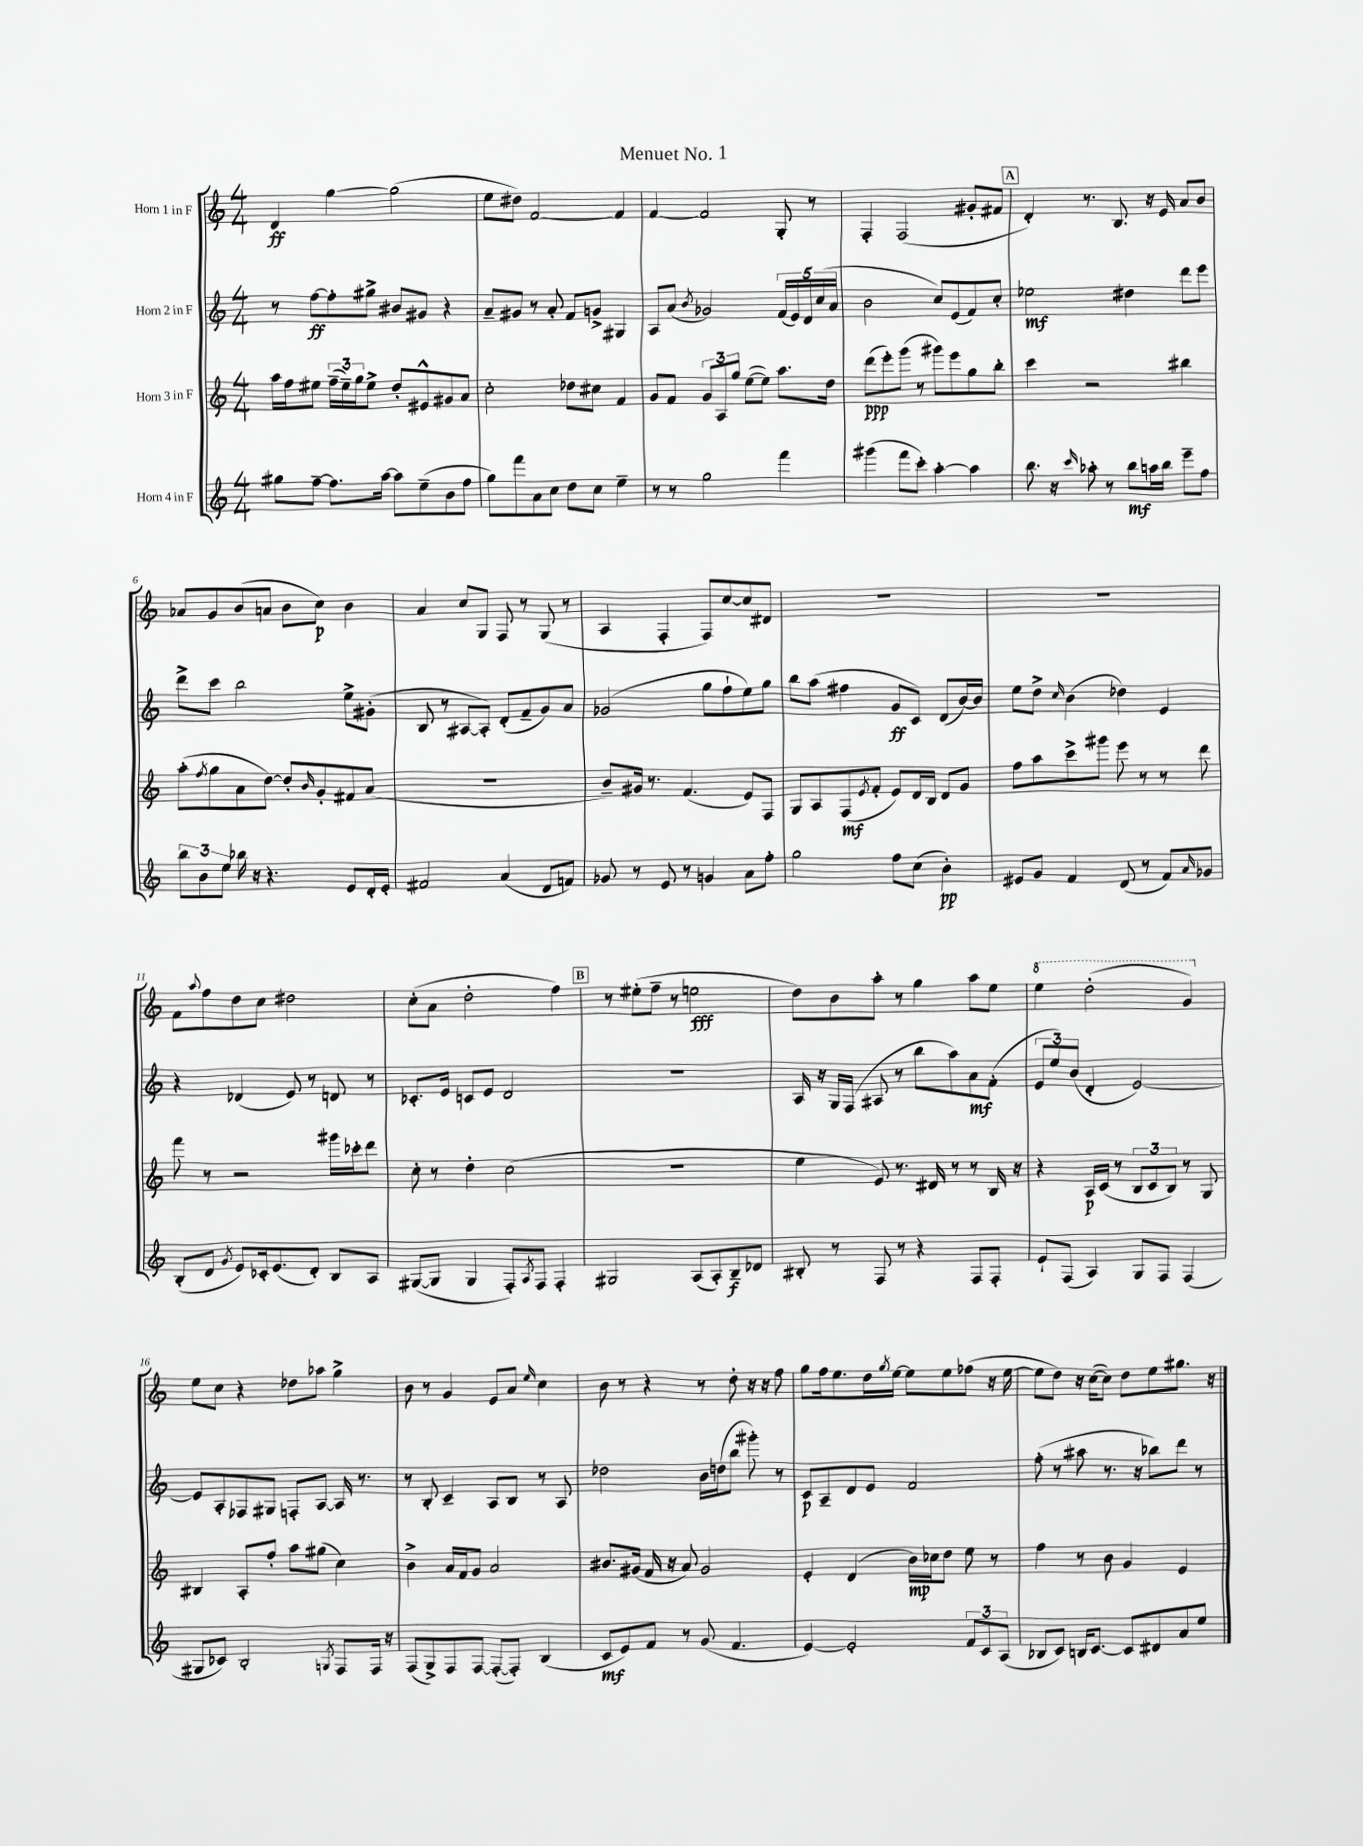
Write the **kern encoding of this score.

**kern	**kern	**kern	**kern
*staff4	*staff3	*staff2	*staff1
*clefG2	*clefG2	*clefG2	*clefG2
*k[]	*k[]	*k[]	*k[]
*M4/4	*M4/4	*M4/4	*M4/4
8gg#	16aa	8r	4d
.	16ff	.	.
[8ff~	8ee#	[8ff	.
8.ff]	(24ff~	8ff']	[4gg
.	24ee#~)	.	.
.	24gg	.	.
.	8ee#^	8gg#^	.
[16aa	.	.	.
8aa]	8dd'	8b#	(2gg]
(8ee~	8e#^^	8g#	.
8b	8g#	4r	.
8ff	8a	.	.
=	=	=	=
8gg)	2cc'	8a~	8ee
8fff	.	8g#	8dd#)
8a	.	8r	[2f
8cc	.	8a'	.
8dd	8dd-	8f	.
8cc	8cc#	8g^	.
4ee~	4f	4G#	4f]
=	=	=	=
8r	8g	8A	[4f
8r	8f	(8a	.
.	.	8qb	.
2gg	12g	2g-)	2f]
.	12A	.	.
.	12gg	.	.
.	([8ee	.	.
.	8ee])	.	.
4fff	8.aa	(20f	8G'
.	.	20e)	.
.	.	20d	.
.	.	.	8r
.	.	(20cc	.
.	16dd	.	.
.	.	20a	.
=	=	=	=
(4ggg#	(8ddd	2b	4F'
.	8eee')	.	.
8fff	(8ggg	.	(2F
8ccc')	8r	.	.
[4aa'	8ggg#)	8cc)	.
.	8eee	(8e	.
4aa]	8gg	8f)	8g#'
.	8bb'	8cc'	8f#
=	=	=	=
8.bb	4ccc	2ee-	4d')
16r	.	.	.
16qqccc	.	.	.
8aa-'	2r	.	8.r
8r	.	.	.
.	.	.	8.B
8bb	.	4dd#	.
16aa	.	.	16r
16bb	.	.	16e
8eee~	4bb#	8ddd	8a
8ff	.	8eee	8b
=	=	=	=
12bb	(8aa'	8ddd^	8a-
12b	.	.	.
.	8qff	.	.
.	8gg	8ccc	8g
12ee	.	.	.
16bb-	8a	2bb	(8b
16r	.	.	.
4.r	[8dd)	.	8a
.	8dd']	.	8b
.	16qqb	.	.
.	8g'	.	8cc)
8e	8f#	8ee^	4b
16d'	(8a	(8g#'	.
16e'	.	.	.
=	=	=	=
2f#	1r	8B	4a
.	.	8r	.
.	.	[8A#	8cc
.	.	8A#'])	8G
(4a	.	(8d'	8F
.	.	8f~	8r
8d	.	8g)	(8G
8f)	.	8a	8r
=	=	=	=
8g-	8b~)	(2g-	4A
8r	16g#	.	.
.	8.r	.	.
8e	.	.	4F'
8r	(4.f	.	.
4g	.	8gg	8F)
.	.	8ff`	[8cc
8a	8e)	8ee)	8cc]
8ff'	8F	8gg	8d#
=	=	=	=
2gg	8G	8bb	1r
.	8A	(8aa	.
.	(8F	4ff#	.
.	8qe	.	.
.	8f'	.	.
8ff	8e)	8g	.
(8cc	16d	8c)	.
.	16B	.	.
4b')	8d	(8d	.
.	8g	[16b)	.
.	.	16b]	.
=	=	=	=
8e#	8ff	8ee	1r
8g	8aa	8dd^	.
.	.	16qqcc	.
4f	8ccc^	(4b	.
.	8ggg#	.	.
(8d	8eee	4dd-)	.
8r	8r	.	.
8f)	8r	4e	.
16qqa	.	.	.
8g-	8ddd	.	.
=	=	=	=
(8B'	8fff	4r	8f
.	.	.	8qqaa
8d	8r	.	8ff
8qg	.	.	.
8e)	2r	(4d-	8dd
16c-'	.	.	8cc
(8.e	.	.	.
.	.	8e)	2dd#
8d')	.	8r	.
8B	16ggg#	8d	.
.	16ccc-'	.	.
8A	8ddd	8r	.
=	=	=	=
([8G#	8cc'	8.c-'	(8cc'
8G#]	8r	.	8a
.	.	16e	.
4G#	4dd'	8c	2dd'
.	.	8e	.
8F')	(2cc	2d	.
8qA	.	.	.
8F	.	.	.
4F'	.	.	4ff)
=	=	=	=
2G#	1r	1r	8r
.	.	.	(8ee#'
.	.	.	8ff~
.	.	.	8r
(8A	.	.	2ee
8A')	.	.	.
8B~	.	.	.
8d-	.	.	.
=	=	=	=
8B#'	4ee	16A	8dd)
.	.	16r	.
8r	.	16G	8b
.	.	(16F	.
8F	8e)	8A#	8aa'
8r	8.r	8r	8r
4r	.	8bb	4gg
.	16d#	.	.
.	8r	8aa)	.
8F	8r	8a	8aa
8F'	16B	(8f'	8ee
.	16r	.	.
=	=	=	=
8e`	4r	12e	4eee
.	.	12ee)	.
(8F	.	.	.
.	.	(12b	.
4A)	16A	4d'	(2ddd'
.	(16c	.	.
.	8r	.	.
8G	12B	[2e)	.
.	12c	.	.
8F	.	.	.
.	12B)	.	.
(4F	8r	.	4gg)
.	8G	.	.
=	=	=	=
8G#	4B#	8e]	8ee
8c-)	.	8A'	8cc
2B'	8A'	8F-	4r
.	8ff'	8G#	.
.	8aa	8F'	8dd-
.	(8gg#	[8A	8aa-
8qG	.	.	.
8F	4cc)	16A]	4gg^
.	.	8.r	.
16F	.	.	.
16r	.	.	.
=	=	=	=
(8F	4b^	8r	8b
8G^)	.	8B'	8r
8F	16a	4c~	4g
.	16f	.	.
[8F	8g	.	.
(8F'_	2a	8A	8e
8F'])	.	8B	8a
.	.	.	16qqee
(4B	.	8r	4cc
.	.	8A	.
=	=	=	=
8c	8.b#	2dd-	8b
8e)	.	.	8r
.	(16g#	.	.
8f	16f	.	4r
.	16r	.	.
8r	8a)	.	.
(8g	2g#	16b	8r
.	.	(16dd	.
4.f	.	8bb	8dd'
.	.	8ggg#')	16r
.	.	.	16r
.	.	8r	8ff
=	=	=	=
[4e)	4e'	8c	8gg
.	.	8A~	16ff
.	.	.	8.ee
2e']	(4d	8d	.
.	.	8e	16dd
.	.	.	8qgg
.	.	.	[16ee
.	16b)	2f	8ee]
.	16cc-	.	.
.	8dd	.	8ee
12f	8ee	.	(8ff-
12c	.	.	.
.	8r	.	16r
(12A	.	.	.
.	.	.	[16ee
=	=	=	=
8B-	4ff	(8ff'	8ee]
8c)	.	8r	8dd)
16B	8r	8aa#	16r
[8.c	.	.	([16cc
.	8b	8.r	8cc])
8c]	4g	.	8dd
.	.	16r	.
8d#	.	8bb-)	8ee
8a	4e	8ddd	8.gg#
8ee	.	8r	.
.	.	.	16r
==	==	==	==
*-	*-	*-	*-
